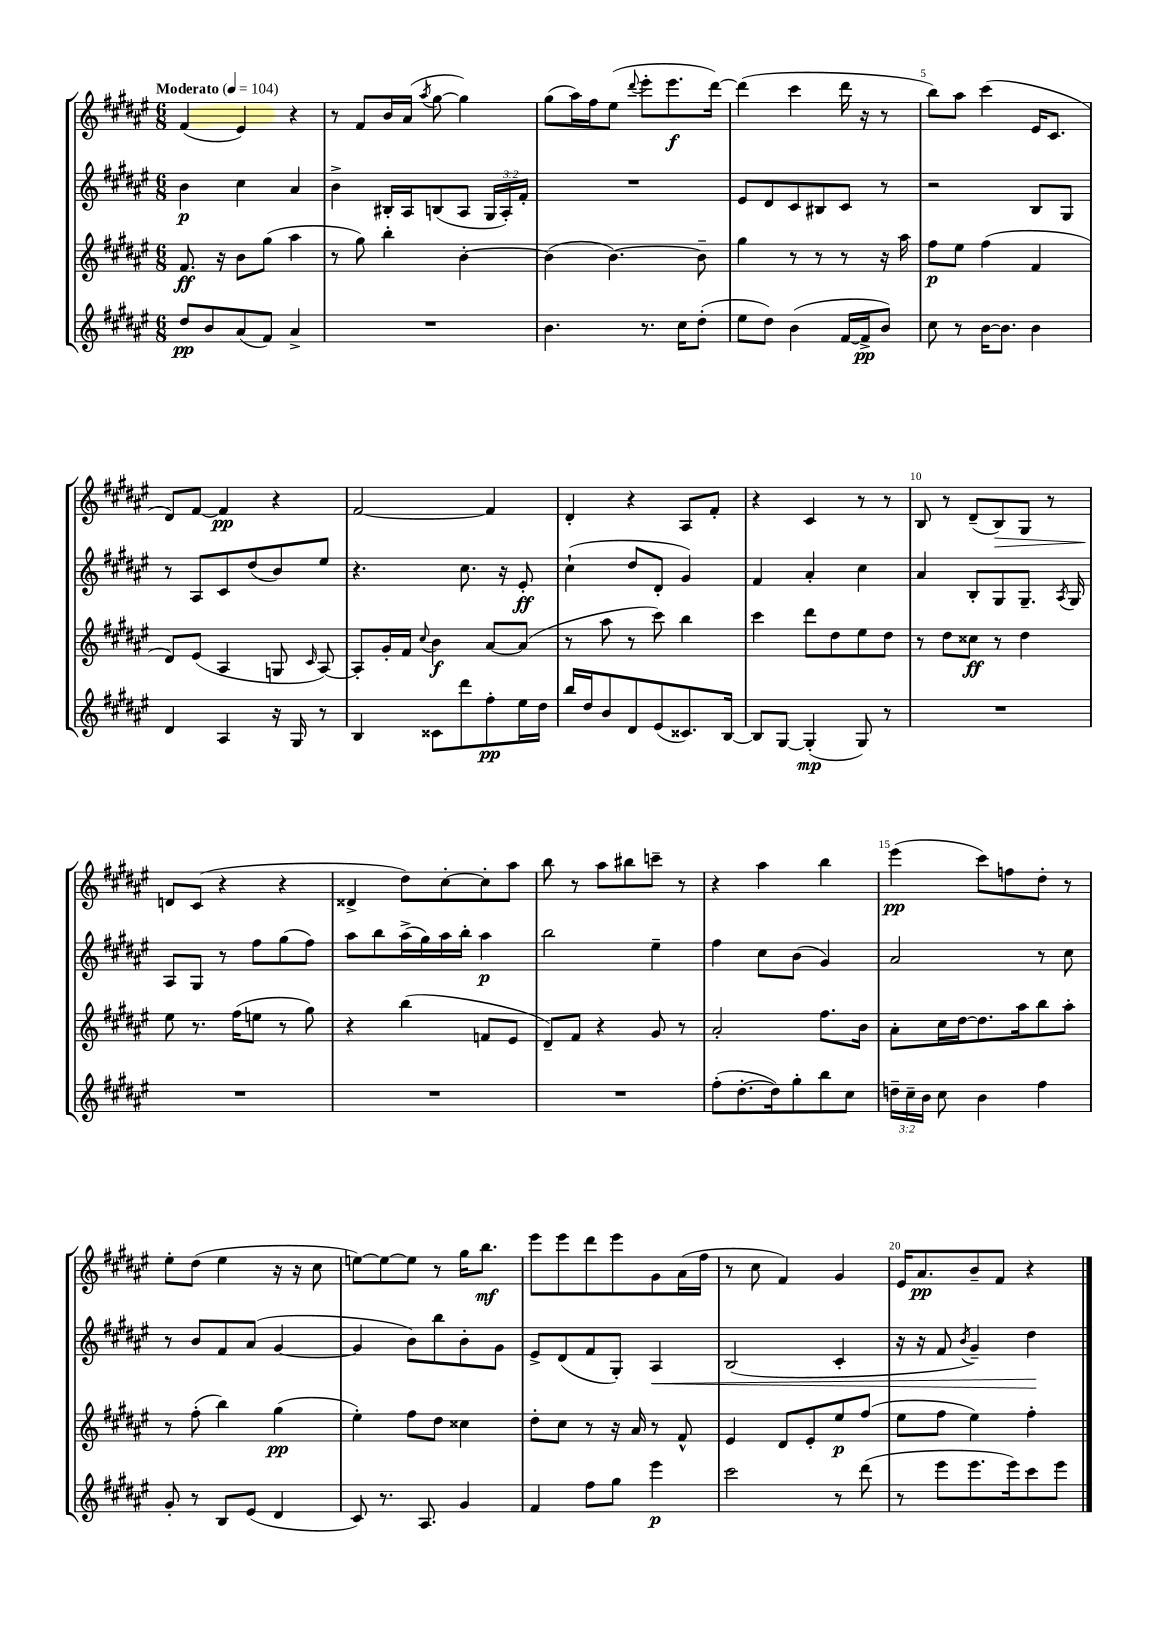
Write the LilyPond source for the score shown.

<<
\new StaffGroup <<
\new Staff = "s0" {
    \clef treble \key fis \major \numericTimeSignature \time 6/8 \tempo "Moderato" 4 = 104
    \autoBeamOff fis'4( eis'4) r4 |
    r8 fis'8[ b'16 ais'16]( \acciaccatura { ais''8 } gis''8~ gis''4) |
    gis''8[( ais''16) fis''16 eis''8]( \appoggiatura { dis'''8 } eis'''8[-. eis'''8.\f dis'''16]~) |
    dis'''4( cis'''4 dis'''16 r16 r8 |
    b''8[) ais''8] cis'''4( eis'16[ cis'8.] |
    dis'8[) fis'8]~ fis'4\pp r4 |
    fis'2~ fis'4 |
    dis'4-. r4 ais8[ fis'8]-. |
    r4 cis'4 r8 r8 |
    b8 r8 dis'8[--( b8\>) gis8] r8 |
    d'8[\! cis'8]( r4 r4 |
    disis'4-> dis''8[) cis''8~-. cis''8-. ais''8] |
    b''8 r8 ais''8[ bis''8 c'''8]-- r8 |
    r4 ais''4 b''4 |
    eis'''4\pp( cis'''8[) f''8 dis''8]-. r8 |
    eis''8[-. dis''8]( eis''4 r16 r16 cis''8 |
    e''8[~) e''8~ e''8] r8 gis''16[ b''8.]\mf |
    eis'''8[ eis'''8 dis'''8 eis'''8 gis'8 ais'16( fis''16] |
    r8 cis''8 fis'4) gis'4 |
    eis'16[ ais'8.\pp b'8-- fis'8] r4 \bar "|." |
}
\new Staff = "s1" {
    \clef treble \key fis \major \numericTimeSignature \time 6/8 \override Staff.TupletNumber.text = #tuplet-number::calc-fraction-text
    \autoBeamOff b'4\p cis''4 ais'4 |
    b'4-> bis16[-. ais16 b8( ais8] \tuplet 3/2 { gis16[ ais16-.) fis'16]-. } |
    R2. |
    eis'8[ dis'8 cis'8 bis8 cis'8] r8 |
    r2 b8[ gis8] |
    r8 ais8[ cis'8 dis''8( b'8) eis''8] |
    r4. cis''8. r16 eis'8-.\ff |
    cis''4-!( dis''8[ dis'8]-. gis'4) |
    fis'4 ais'4-. cis''4 |
    ais'4 b8[-. gis8 gis8.]-- \acciaccatura { ais8 } gis16 |
    ais8[ gis8] r8 fis''8[ gis''8( fis''8]) |
    ais''8[ b''8 ais''16->( gis''16) ais''16 b''16]-. ais''4\p |
    b''2 eis''4-- |
    fis''4 cis''8[ b'8]( gis'4) |
    ais'2 r8 cis''8 |
    r8 b'8[ fis'8 ais'8]( gis'4~ |
    gis'4 b'8[) b''8 b'8-. gis'8] |
    eis'8[-> dis'8( fis'8 gis8]-.) ais4\< |
    b2( cis'4-. |
    r16 r16 fis'8 \acciaccatura { b'8 } gis'4--) dis''4\! \bar "|." |
}
\new Staff = "s2" {
    \clef treble \key fis \major \numericTimeSignature \time 6/8
    \autoBeamOff fis'8.\ff r16 b'8[ gis''8]( ais''4 |
    r8 gis''8) b''4-. b'4~-. |
    b'4( b'4.~) b'8-- |
    gis''4 r8 r8 r8 r16 ais''16 |
    fis''8[\p eis''8] fis''4( fis'4 |
    dis'8[) eis'8]( ais4 g8 \grace { cis'16 } ais8~) |
    ais8[-. gis'16-. fis'16] \appoggiatura { cis''8 } b'4\f ais'8[~ ais'8]( |
    r8 ais''8 r8 cis'''8) b''4 |
    cis'''4 dis'''8[ dis''8 eis''8 dis''8] |
    r8 dis''8[ cisis''8]\ff r8 dis''4 |
    eis''8 r8. fis''16[( e''8] r8 gis''8) |
    r4 b''4( f'8[ eis'8] |
    dis'8[--) fis'8] r4 gis'8 r8 |
    ais'2-. fis''8.[ b'16] |
    ais'8[-. cis''16 dis''16~ dis''8. ais''16 b''8 ais''8]-. |
    r8 fis''8-.( b''4) gis''4\pp( |
    eis''4-.) fis''8[ dis''8] cisis''4 |
    dis''8[-. cis''8] r8 r16 ais'16 r8 fis'8-^ |
    eis'4 dis'8[ eis'8-. eis''8\p fis''8]( |
    eis''8[ fis''8] eis''4) fis''4-. \bar "|." |
}
\new Staff = "s3" {
    \clef treble \key fis \major \numericTimeSignature \time 6/8 \override Staff.TupletNumber.text = #tuplet-number::calc-fraction-text
    \autoBeamOff dis''8[\pp b'8 ais'8( fis'8]) ais'4-> |
    R2. |
    b'4. r8. cis''16[ dis''8]-.( |
    eis''8[ dis''8]) b'4( fis'16[~ fis'16->\pp b'8]) |
    cis''8 r8 b'16[~ b'8.] b'4 |
    dis'4 ais4 r16 gis16 r8 |
    b4 cisis'8[ dis'''8 fis''8-.\pp eis''16 dis''16] |
    b''16[ dis''16 b'8 dis'8 eis'8( cisis'8.) b16]~ |
    b8[ gis8]~ gis4-.\mp( gis8) r8 |
    R2. |
    R2. |
    R2. |
    R2. |
    fis''8[-.( dis''8.~-. dis''16) gis''8-. b''8 cis''8] |
    \tuplet 3/2 { d''16[-- cis''16-- b'16] } cis''8 b'4 fis''4 |
    gis'8-. r8 b8[ eis'8]( dis'4 |
    cis'8) r8. ais8. gis'4 |
    fis'4 fis''8[ gis''8] eis'''4\p |
    cis'''2 r8 dis'''8( |
    r8 eis'''8[ eis'''8. eis'''16) cis'''8 eis'''8] \bar "|." |
}
>>
>>
\layout { \context { \Score \override BarNumber.break-visibility = ##(#f #t #t) barNumberVisibility = #(every-nth-bar-number-visible 5) } }
